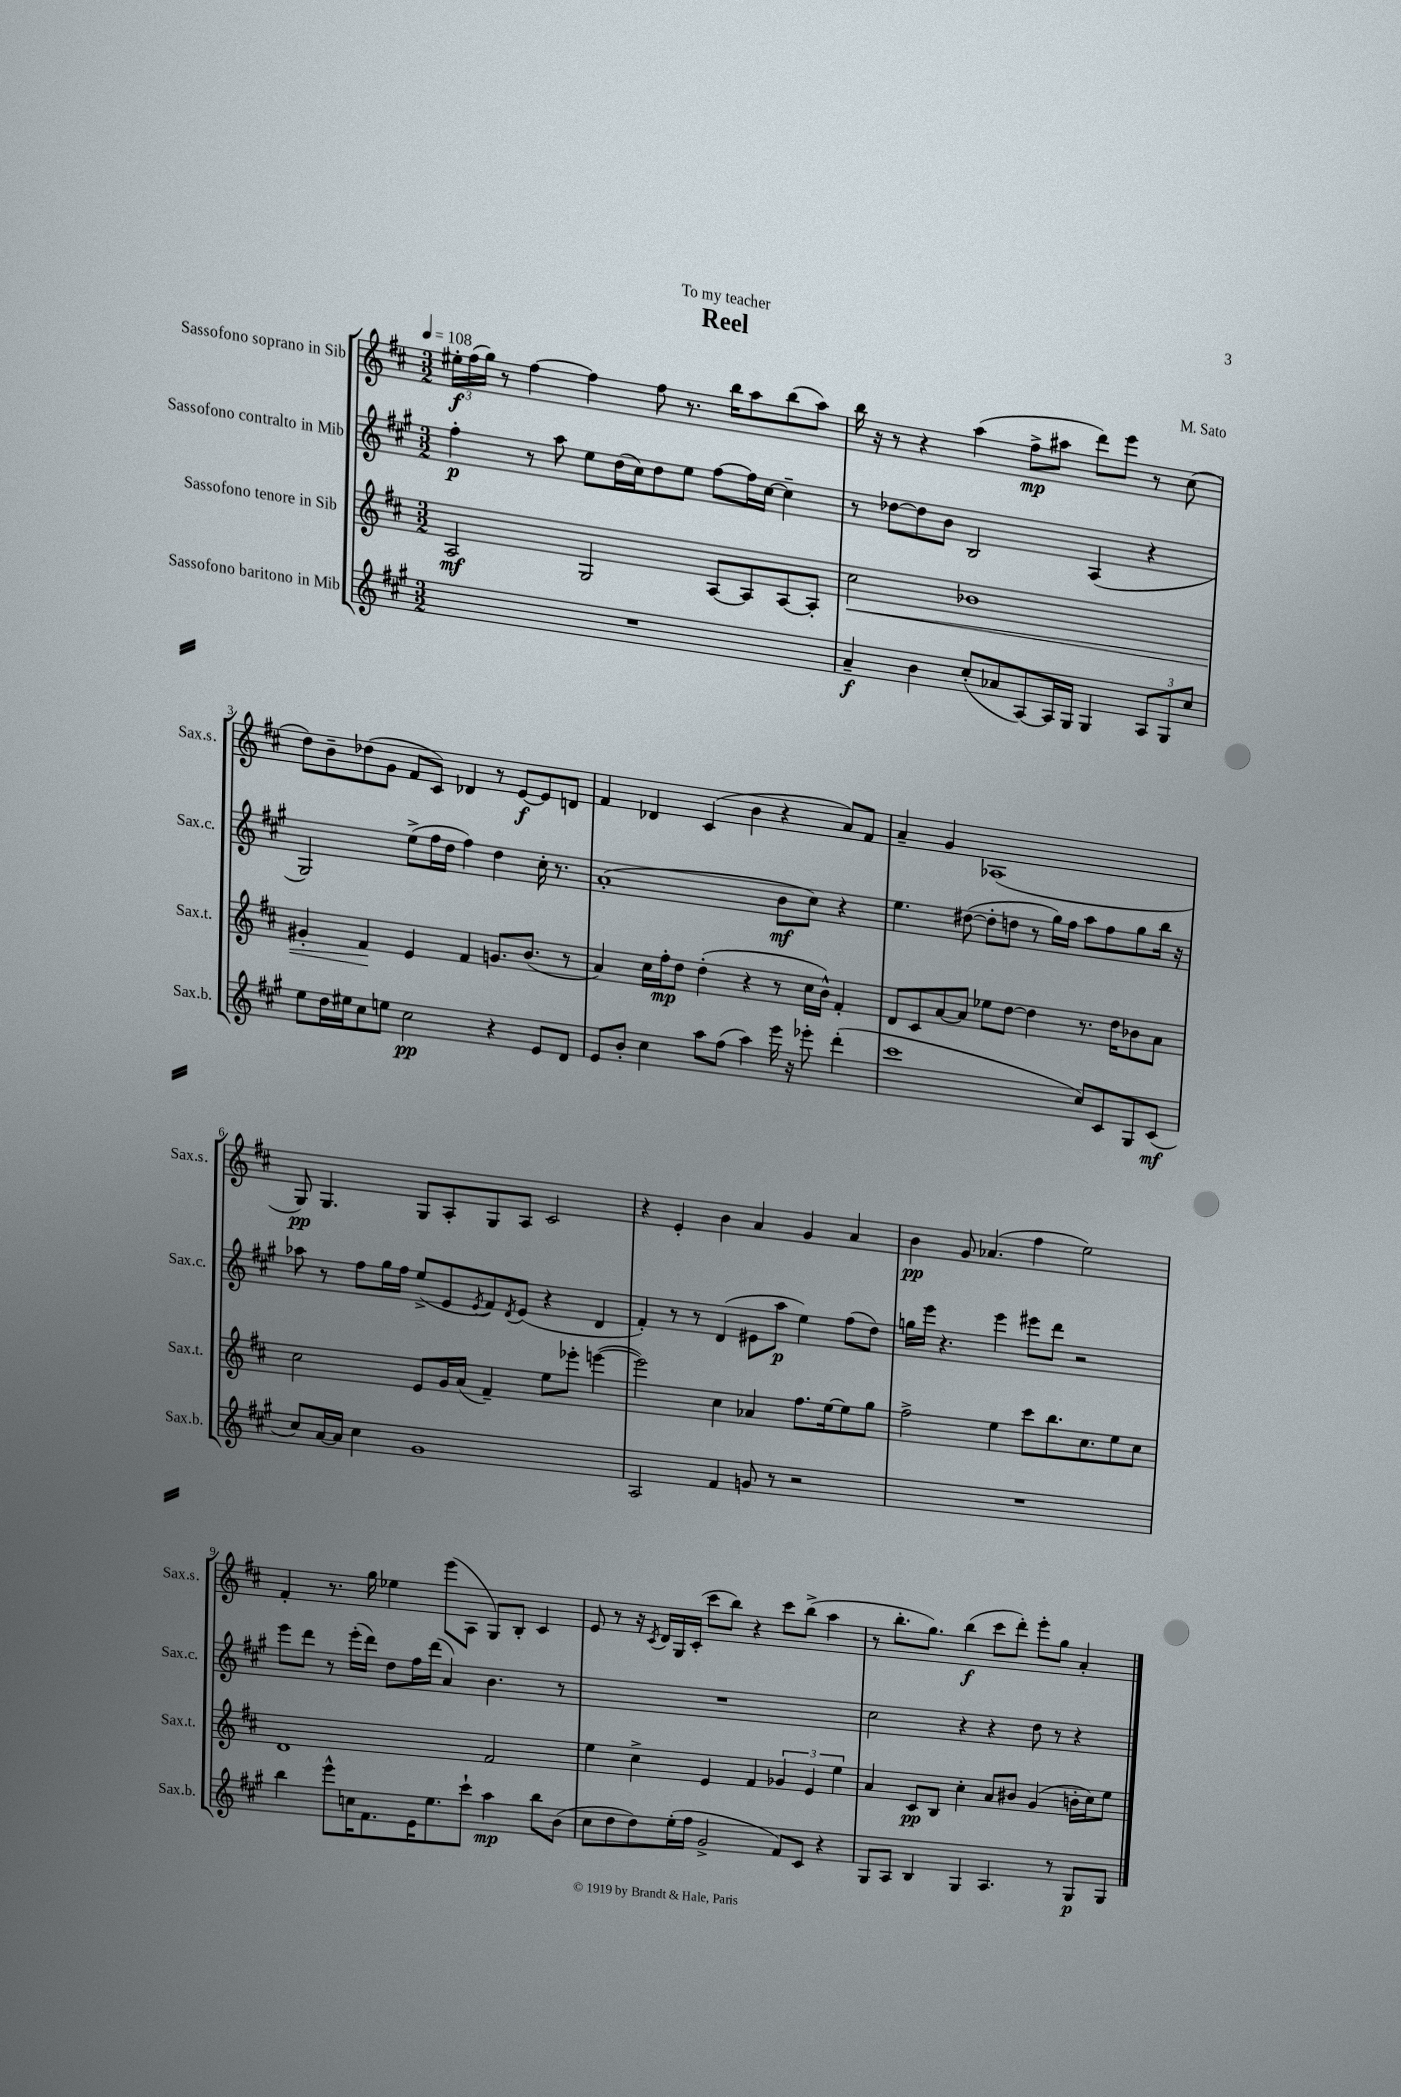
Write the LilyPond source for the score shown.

\header { title = "Reel" composer = "M. Sato" dedication = "To my teacher" }
<<
\new StaffGroup <<
\new Staff = "s0" \with { instrumentName = "Sassofono soprano in Sib" shortInstrumentName = "Sax.s." } {
    \clef treble \key d \major \numericTimeSignature \time 3/2 \tempo 4 = 108
    \tuplet 3/2 { eis''16-.\f fis''16( g''16) } r8 fis''4~ fis''4 fis''8 r8. b''16 a''8 b''8( a''8) |
    b''16 r16 r8 r4 a''4( fis''8->\mp ais''8 d'''8) e'''8 r8 cis''8( |
    d''8) b'8-- des''8( g'8 fis'8 cis'8) des'4 r8 e'8~\f e'8 d'8 |
    fis'4 des'4 cis'4( b'4 r4 a'8) fis'8 |
    a'4-- g'4 aes1( |
    g8\pp) g4. g8 a8-. g8 a8 cis'2 |
    r4 e'4-. b'4 a'4 g'4 a'4 |
    b'4\pp g'8 aes'4.( fis''4 e''2) |
    fis'4-. r8. g''16 ees''4 e'''8( a8 g8) b8-. cis'4 |
    e'8 r8 r16 \acciaccatura { cis'8 } d'16 g16 cis'16-.( cis'''8 b''8) r4 cis'''8 b''8->( a''4 |
    r8 b''8.-. g''8.) b''4\f( cis'''8 d'''8-.) e'''8-. g''8 a'4-. \bar "|." |
}
\new Staff = "s1" \with { instrumentName = "Sassofono contralto in Mib" shortInstrumentName = "Sax.c." } {
    \clef treble \key a \major \numericTimeSignature \time 3/2
    fis''4-.\p r8 a''8 e''8 d''16( cis''16) d''8 e''8 fis''8~ fis''16 cis''16~ cis''4-- |
    r8 des''8~ des''8 b'8 b2 a4( r4 |
    gis2) e''8->( fis''16 d''16 fis''4) d''4 cis''16-. r8. |
    a'1-.( b'8\mf cis''8) r4 |
    e''4. dis''8~( dis''8-. d''8 r8 gis''16) fis''16 a''8 fis''8 gis''8 b''16 r16 |
    aes''8 r8 fis''8 gis''16 fis''16 e''8->( e'8 \acciaccatura { e'8 } fis'8) \acciaccatura { d'8 } e'8( r4 d'4 |
    fis'4-.) r8 r8 d'4( eis'8 a''8\p e''4) fis''8( d''8) |
    g''16 e'''16 r4. e'''4 eis'''8 d'''8 r2 |
    e'''8 d'''8 r8 e'''16-.( d'''16) d''8 fis''16 d'''16( a'4) b'4. r8 |
    R1. |
    cis''2 r4 r4 d''8 r8 r4 \bar "|." |
}
\new Staff = "s2" \with { instrumentName = "Sassofono tenore in Sib" shortInstrumentName = "Sax.t." } {
    \clef treble \key d \major \numericTimeSignature \time 3/2
    a2\mf g2 a8~ a8 a8~ a8-. |
    cis''2\< bes'1 |
    gis'4-. fis'4\! e'4 fis'4 g'8. b'8.( r8 |
    a'4) cis''16 fis''16-.\mp d''8 d''4-.( r4 r8 cis''16 b'16-^) fis'4-. |
    d'8 cis'8 a'8~ a'8 ees''8 d''8~ d''4 r8. d''16 bes'8 a'8 |
    cis''2 e'8 g'16 a'16( fis'4--) e''8 ees'''8-. e'''4~( |
    e'''2) cis''4 aes'4 fis''8. e''16~ e''8 g''8 |
    fis''2-> e''4 cis'''8 b''8. cis''8. e''8 cis''8 |
    d'1 fis'2 |
    e''4 cis''4-> e'4 fis'4 \tuplet 3/2 { ges'4 e'4 e''4 } |
    a'4 cis'8\pp b8 cis''4-. a'8 bis'8 g'4( b'16-. cis''16) e''8 \bar "|." |
}
\new Staff = "s3" \with { instrumentName = "Sassofono baritono in Mib" shortInstrumentName = "Sax.b." } {
    \clef treble \key a \major \numericTimeSignature \time 3/2
    R1. |
    a'4--\f b'4 cis''8-.( aes'8 a8~) a16 gis16 gis4 \tuplet 3/2 { a8 gis8 cis''8 } |
    e''8 d''16 eis''16 cis''8 e''8 cis''2\pp r4 e'8 d'8 |
    e'8 b'8-. cis''4 a''8 fis''8( a''4) e'''16 r16 ees'''8-. d'''4-.( |
    cis'''1 cis''8) cis'8 gis8 cis'8\mf( |
    cis''8) a'16~ a'16 cis''4 gis'1 |
    a2 fis'4 g'8 r8 r2 |
    R1. |
    b''4 e'''8-^ c''16 fis'8. e'16 e''8. cis'''8-! a''4\mp b''8 b'8( |
    cis''8 d''8 d''8) e''16-.( fis''16 gis'2-> fis'8) cis'8 r4 |
    gis8 a8 b4 gis4 a4. r8 gis8\p gis8 \bar "|." |
}
>>
>>
